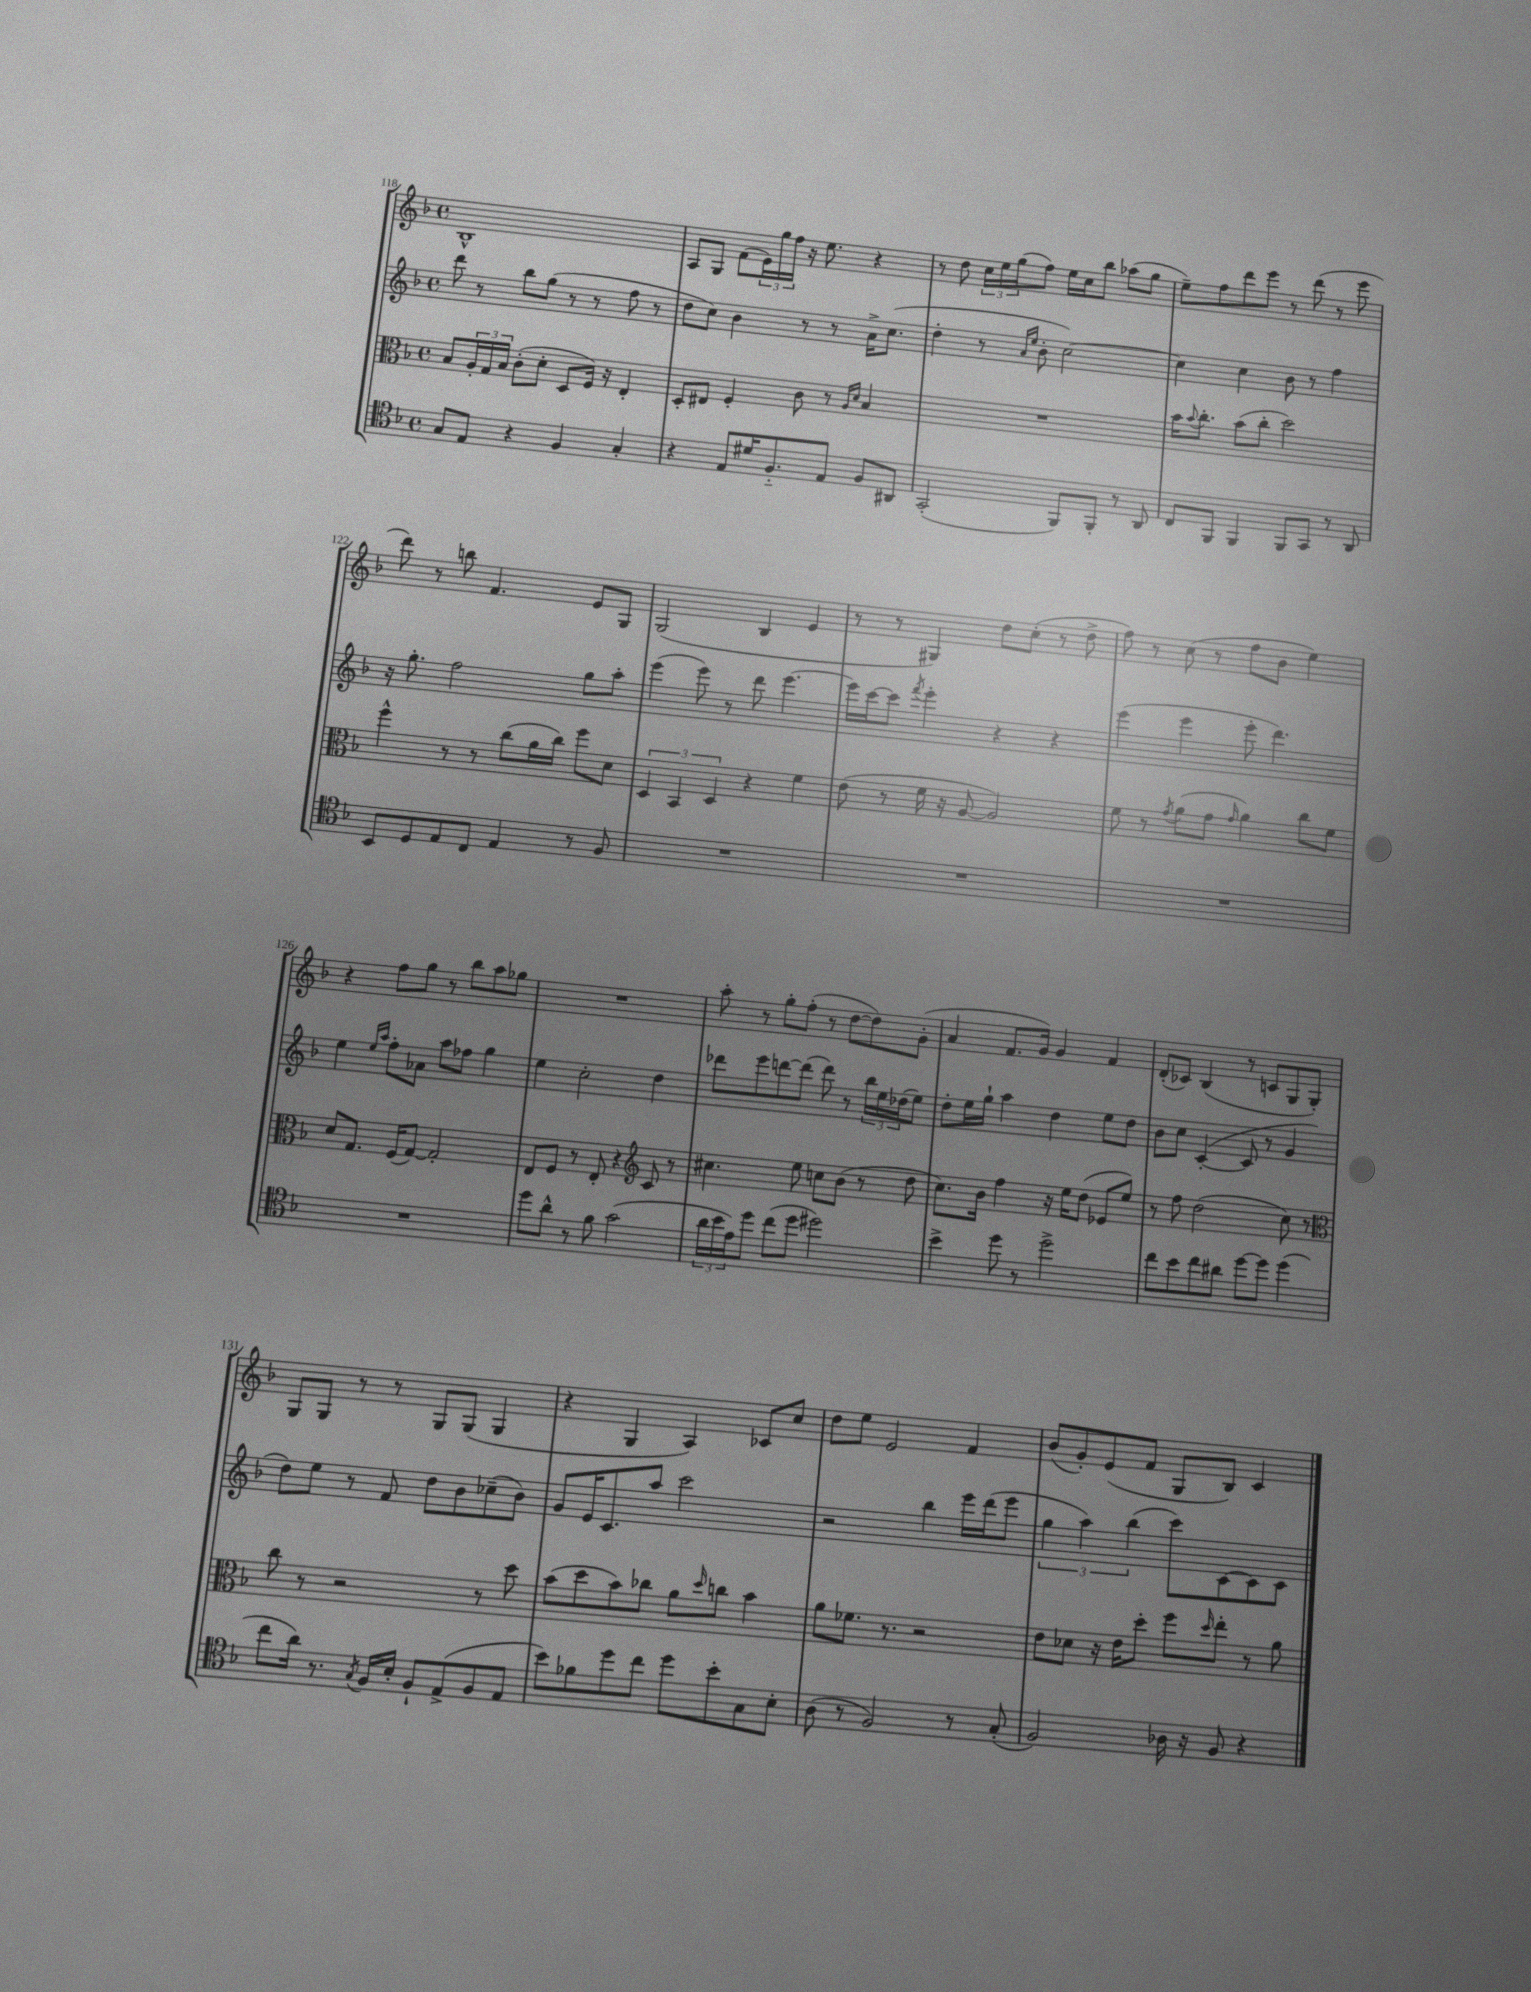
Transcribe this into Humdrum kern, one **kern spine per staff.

**kern	**kern	**kern	**kern
*staff4	*staff3	*staff2	*staff1
*clefC4	*clefC3	*clefG2	*clefG2
*k[b-]	*k[b-]	*k[b-]	*k[b-]
*M4/4	*M4/4	*M4/4	*M4/4
*met(c)	*met(c)	*met(c)	*met(c)
8G/L	8B-/L	8ddd\	1B-^^
8E/J	24A'/L	8r	.
.	24G/	.	.
.	24B-/JJ	.	.
4r	(8c'\L	8bb-\L	.
.	8d'\J	(8gg\J	.
4F/	8D/L	8r	.
.	16F/Jk)	8r	.
.	16r	.	.
4G'/	4E'/	8ff\	.
.	.	8r	.
=	=	=	=
4r	8D'/L	8dd\L	8A/L
.	8E#/J	8cc\J)	8G/J
8E/L	4F'/	4b-\	(8f\L
16d#/K	.	.	24e\L)
.	.	.	24gg\
8.F'~/	.	.	.
.	.	.	24ff\JJ
.	8c\	8r	16r
.	.	.	8.ee\
8E/J	8r	8r	.
.	16qqA/LL	.	.
.	16qqd/JJ	.	.
8F/L	4B-/	16a^\LK	4r
.	.	(8.cc\J	.
8AA#/J	.	.	.
=	=	=	=
(2GG'/	1r	4dd'\	8r
.	.	.	8dd\
.	.	8r	24cc\LL
.	.	.	24ee\
.	.	.	(24gg\J
.	.	16qqa/LL	.
.	.	16qqee/JJ	.
.	.	8b-'\	8ff\J)
8FF/L)	.	[2cc\)	16ee\LL
.	.	.	16cc\J
8FF'/J	.	.	8bb-\J
8r	.	.	(8aa-\L
8AA/	.	.	8gg\J
=	=	=	=
8C/L	16b-\LK	4cc\]	8ee~\L)
.	8qqb-/	.	.
.	8.cc'\J	.	.
8FF/J	.	.	8ff\
4FF/	(8b-\L	4cc\	8ddd\
.	8cc'\J	.	8eee\J
8FF/L	2dd\)	8b-\	8r
8GG/J	.	8r	(8ddd\
8r	.	4ff\	8r
8AA/	.	.	8eee\
=	=	=	=
8BB-/L	4ff^^\	16r	8ddd\)
.	.	8.gg'\	.
8D/	.	.	8r
8E/	8r	2ff\	8bb\
8C/J	8r	.	4.f/
4E/	(8cc\L	.	.
.	16a\L	.	.
.	16cc\JJ)	.	.
8r	8ff\L	8gg\L	8e/L
8F/	8d\J	8aa'\J	8G/J
=	=	=	=
1r	6D/	(4eee\	(2G/
.	6BB-/	.	.
.	.	8eee\)	.
.	6D/	.	.
.	.	8r	.
.	4r	8ddd\	4B-/
.	.	[4.eee\	.
.	4f\	.	4e/
=	=	=	=
1r	(8e\	16eee\]LL	8r
.	.	[16ccc\J	.
.	8r	8ccc\]J	8r
.	.	8qfff/	.
.	16f\	4eee'\	4G#/)
.	16r	.	.
.	[8A/	.	.
.	2A/])	4r	8dd\L
.	.	.	(8cc'\J
.	.	4r	8r
.	.	.	8dd^\
=	=	=	=
1r	8f\	(4eee\	8ff\)
.	8r	.	8r
.	8qg/	.	.
.	(8a\L	4eee\	(8cc\
.	8g\J	.	8r
.	16qqg/	.	.
.	4a\)	8eee'\	8ff\L
.	.	4.ddd\)	8b-\J
.	8cc\L	.	4ee\)
.	8f\J	.	.
=	=	=	=
1r	8d/L	4ee\	4r
.	8.G/J	.	.
.	.	16qqee/LL	.
.	.	16qqaa/JJ	.
.	.	8ff'\L	8ff\L
.	(16F/LK	.	.
.	[8G/J)	8a-\J	8gg\J
.	2G'/]	8aa\L	8r
.	.	8ff-\J	8bb-\L
.	.	4gg\	8aa\
.	.	.	8gg-\J
=	=	=	=
8dd\L	8E/L	4ee\	1r
8a^^\J	8F/J	.	.
8r	8r	2cc'\	.
8f\	8E'/	.	.
(2g\	4r	.	.
*	*clefG2	*	*
.	8c/	4dd\	.
.	8r	.	.
=	=	=	=
24a\LL	4.cc#\	8ddd-\L	8aa'\
24b-\	.	.	.
24e\J)	.	.	.
8dd\J	.	8eee\	8r
(8cc\L	.	[8ddd\	8gg'\L
8dd\J	8ee\	(8ddd\]J	(8ff'\J
2dd#\)	8cc\L	8ddd\)	8r
.	(8b-\J	8r	[8dd\L
.	8r	24bb-\LL	8dd\])
.	.	24ee\	.
.	.	(24dd-\J	.
.	8dd\	8ee\J)	(8g'\J
=	=	=	=
4b-^\	8.cc\L)	8dd'\L	4a/
.	.	16ee\L	.
.	16b-\Jk	16gg`\JJ	.
8dd\	4ff\	4aa\	8.f/L
8r	.	.	.
.	.	.	16g/Jk)
2dd^\	16r	4dd\	4g/
.	16ee\LK	.	.
.	(8dd\J	.	.
.	8e-/L	8ee\L	4f/
.	8ee/J)	8dd\J	.
=	=	=	=
8cc\L	8r	8b-\L	(8d'/L
8b-\	8ff\	8cc\J	8c-/J)
8cc\	(2dd\	([4c'/	(4B-/
8a#\J	.	.	.
[8dd\L	.	8c/]	8r
8dd\]J	.	8r	8c/L
(4dd\	8cc\)	4g/	8G/
.	8r	.	8G'/J)
=	=	=	=
*	*clefC3	*	*
8cc\L	8cc\	8dd\L)	8G/L
16a\Jk)	8r	8ee\J	8G/J
8.r	.	.	.
.	2r	8r	8r
8qG/	.	.	.
16F/LL	.	8f/	8r
16B-'/JJ	.	.	.
8F`/L	.	8dd\L	8G/L
(8E^/	.	8b-\	(8G/J
8F/	8r	(8cc-~\	4G/
8E/J	8dd\	8b-\J)	.
=	=	=	=
8b-\L)	(8b-\L	8g/L	4r
8f-\	8dd\	16e/K	.
.	.	8.c/	.
8dd\	8b-\)	.	4G/
8cc\J	8cc-\J	8aa/J	.
8dd\L	8a\L	2ccc\	4A/)
.	16qqdd/	.	.
8b-'\	8cc\J	.	.
8G\	4b-\	.	8c-/L
8B-'\J	.	.	8cc/J
=	=	=	=
(8A\	8a\L	2r	8dd\L
8r	8.f-\J	.	8ee\J
2F/)	.	.	2e/
.	8.r	.	.
.	2r	4bb-\	.
8r	.	16eee\LL	4f/
.	.	(16ddd\J	.
(8G'/	.	8eee\J	.
=	=	=	=
2F/)	8e\L	6gg\	(8b-/L
.	8d-\J	.	8g'/)
.	.	6aa\)	.
.	16r	.	(8e/
.	16e\LK	.	.
.	.	(6bb-\	.
.	8dd'\J	.	8f/J
16A-\	8ff\L	8ccc\L)	8G/L
16r	.	.	.
.	16qqdd/	.	.
8F/	8ee'\J	[8c\	8B-/J)
4r	8r	8c\]	4c/
.	8a\	8c\J	.
==	==	==	==
*-	*-	*-	*-
